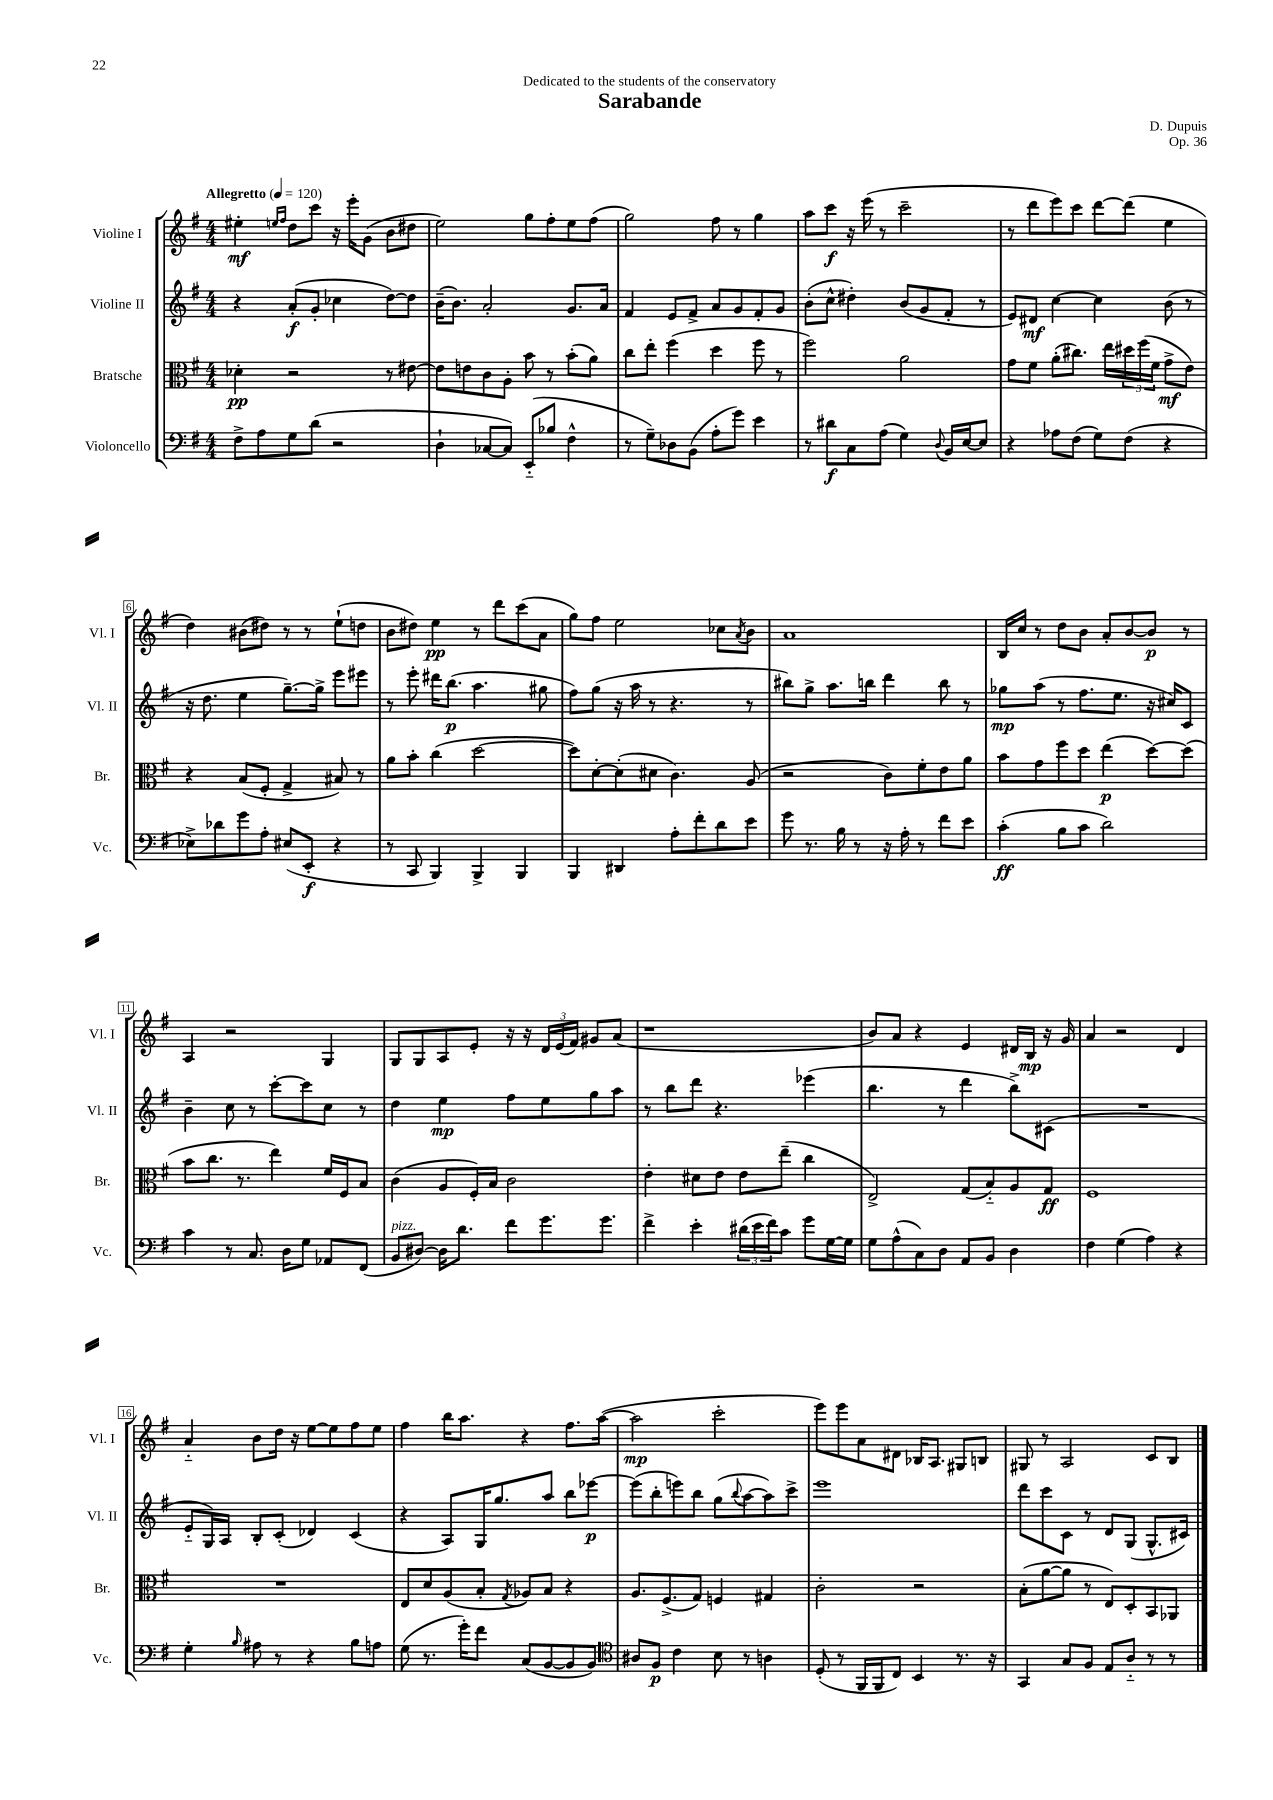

**kern	**kern	**kern	**kern
*staff4	*staff3	*staff2	*staff1
*clefF4	*clefC3	*clefG2	*clefG2
*k[f#]	*k[f#]	*k[f#]	*k[f#]
*M4/4	*M4/4	*M4/4	*M4/4
*MM120	*MM120	*MM120	*MM120
8F#^	4d-'	4r	4ee#'
8A	.	.	.
.	.	.	16qqee
.	.	.	16qqff#
8G	2r	(8a'	8dd
(8d	.	8g'	8ccc
2r	.	4cc-	16r
.	.	.	16eee'
.	.	.	(8g
.	8r	[8dd)	8b
.	[8e#	8dd]	8dd#
=	=	=	=
4D`	8e#]	(16b~	2ee)
.	.	8.b)	.
.	8e	.	.
[8C-	8c	2a'	.
8C-])	8A'	.	.
(8EE'~	8b	.	8gg
8B-	8r	.	8ff#'
4F#^^	(8b'	8.g	8ee
.	8a)	.	(8ff#
.	.	16a	.
=	=	=	=
8r	8cc	4f#	2gg)
8G~)	8ee'	.	.
8D-	(4ff#	8e	.
(8BB	.	8f#^	.
8A'	4dd	8a	8ff#
8g)	.	8g	8r
4e	8ff#	8f#'	4gg
.	8r	8g	.
=	=	=	=
8r	2ff#)	(8b'	8aa
8d#	.	8cc^^	8ccc
8C	.	4dd#')	16r
.	.	.	(16eee
(8A	.	.	8r
4G)	2a	(8b	2ccc~
.	.	8g	.
8qqD	.	.	.
16BB	.	8f#'	.
[16E	.	.	.
8E]	.	8r	.
=	=	=	=
4r	8g	8e)	8r
.	8f#	8d#	8ddd
8A-	(8a'	[4cc	8eee)
(8F#	8.cc#)	.	8ccc
8G)	.	4cc]	[8ddd
.	16ee	.	.
(8F#	24dd#	.	(8ddd]
.	(24ff#	.	.
.	24f#	.	.
4r	8g^	(8b	4ee
.	8e)	8r	.
=	=	=	=
8E-^)	4r	16r	4dd)
.	.	8.dd	.
8d-	.	.	.
8g	(8B	4ee	(8b#
8A'	8F#'	.	8dd#)
(8E#	4G^	[8.gg~)	8r
8EE'	.	.	8r
.	.	16gg^]	.
4r	8B#)	8eee	(8ee`
.	8r	8eee#	8dd
=	=	=	=
8r	8a	8r	8b
8CC	8b'	8eee'	8dd#)
4BBB)	(4cc	16ddd#	4ee
.	.	(8.bb	.
4BBB^	[2dd	4.aa	8r
.	.	.	8ddd
4BBB	.	.	(8ccc
.	.	8gg#	8a
=	=	=	=
4BBB	8dd])	8ff#)	8gg)
.	[8d'	(8gg	8ff#
4DD#	(8d']	16r	2ee
.	.	16aa	.
.	8d#	8r	.
8A'	4.c)	4.r	.
8f#'	.	.	.
8d	.	.	8cc-
.	.	.	8qa
8e	(8A	8r	8b
=	=	=	=
8g	2r	8bb#)	1a
8.r	.	8gg^	.
.	.	8.aa	.
16B	.	.	.
8r	.	.	.
.	.	16bb	.
16r	8c)	4ddd	.
16A'	.	.	.
8r	8f#'	.	.
8f#	8e	8bb	.
8e	8a	8r	.
=	=	=	=
(4c'	8b	8gg-	16B
.	.	.	16cc
.	8g	(8aa	8r
8B	8ff#	8r	8dd
8c	8dd	8.ff#	8b
2d)	(4ee	.	8a'
.	.	8.ee	.
.	.	.	[8b
.	[8dd)	16r	8b]
.	.	16cc#)	.
.	(8dd]	8c	8r
=	=	=	=
4c	8b	4b~	4A
.	8.cc	.	.
8r	.	8cc	2r
.	8.r	.	.
8.C	.	8r	.
.	4ee)	[8ccc'	.
16D	.	.	.
8G	.	8ccc]	.
8AA-	16f#	8cc	4G
.	16F#	.	.
(8FF#	8B	8r	.
=	=	=	=
8BB	(4c	4dd	8G
[8D#)	.	.	8G
16D#]	8A	4ee	8A
8.d	.	.	.
.	16F#')	.	8e'
.	16B	.	.
8f#	2c	8ff#	16r
.	.	.	16r
8.g	.	8ee	24d
.	.	.	(24e
.	.	.	24f#)
.	.	8gg	8g#
8.g	.	.	.
.	.	8aa	(8a
=	=	=	=
4f#^	4e'	8r	1r
.	.	8bb	.
4e'	8d#	8ddd	.
.	8e	4.r	.
(24d#	8e	.	.
24e	.	.	.
24f#)	.	.	.
8c	(8ee~	.	.
8g	4cc	(4eee-	.
[16G	.	.	.
16G]	.	.	.
=	=	=	=
8G	2E^)	4.bb	8b)
(8A^^	.	.	8a
8C)	.	.	4r
8D	.	8r	.
8AA	(8G	4ddd	4e
8BB	8B'~)	.	.
4D	8A	8bb^)	16d#
.	.	.	16B
.	8G	(8c#	16r
.	.	.	16g
=	=	=	=
4F#	1F#	1r	4a
(4G	.	.	2r
4A)	.	.	.
4r	.	.	4d
=	=	=	=
4G'	1r	8e'~	4a'~
.	.	16G)	.
.	.	16A	.
16qqB	.	.	.
8A#	.	8B'	8b
8r	.	(8c'	16dd
.	.	.	16r
4r	.	4d-)	[8ee
.	.	.	8ee]
8B	.	(4c	8ff#
8A	.	.	8ee
=	=	=	=
(8G	8E	4r	4ff#
8.r	8d	.	.
.	(8A	8A)	16bb
16g')	.	.	8.aa
8f#	8B'	16G	.
.	.	8.gg	.
.	8qG	.	.
(8C	8A-)	.	4r
[8BB	8B	8aa	.
8BB]	4r	8bb	8.ff#
8BB)	.	[8eee-	.
.	.	.	([16aa
=	=	=	=
*clefC4	*	*	*
8A#	8.A	(8eee-]	2aa]
8F#	.	8bb'	.
.	(8.F#^	.	.
4c	.	8eee)	.
.	8G)	8bb	.
8B	4F	(8gg	2ccc'
.	.	8qqbb	.
8r	.	[8aa	.
4A	4G#	8aa])	.
.	.	8ccc^	.
=	=	=	=
(8D'	2c'	1eee	8eee)
8r	.	.	8eee
16FF#	.	.	8a
16FF#	.	.	.
8C)	.	.	8d#
4BB	2r	.	16B-
.	.	.	8.A
8.r	.	.	8G#
.	.	.	8B
16r	.	.	.
=	=	=	=
4GG	(8B'	8ddd	8G#
.	[8a	8ccc	8r
8G	8a]	8c	2A
8F#	8r	8r	.
8E	8E)	8d	.
8A'~	8D'	(8G	.
8r	8BB	8.G^^	8c
8r	8AA-	.	8B
.	.	16c#)	.
==	==	==	==
*-	*-	*-	*-
